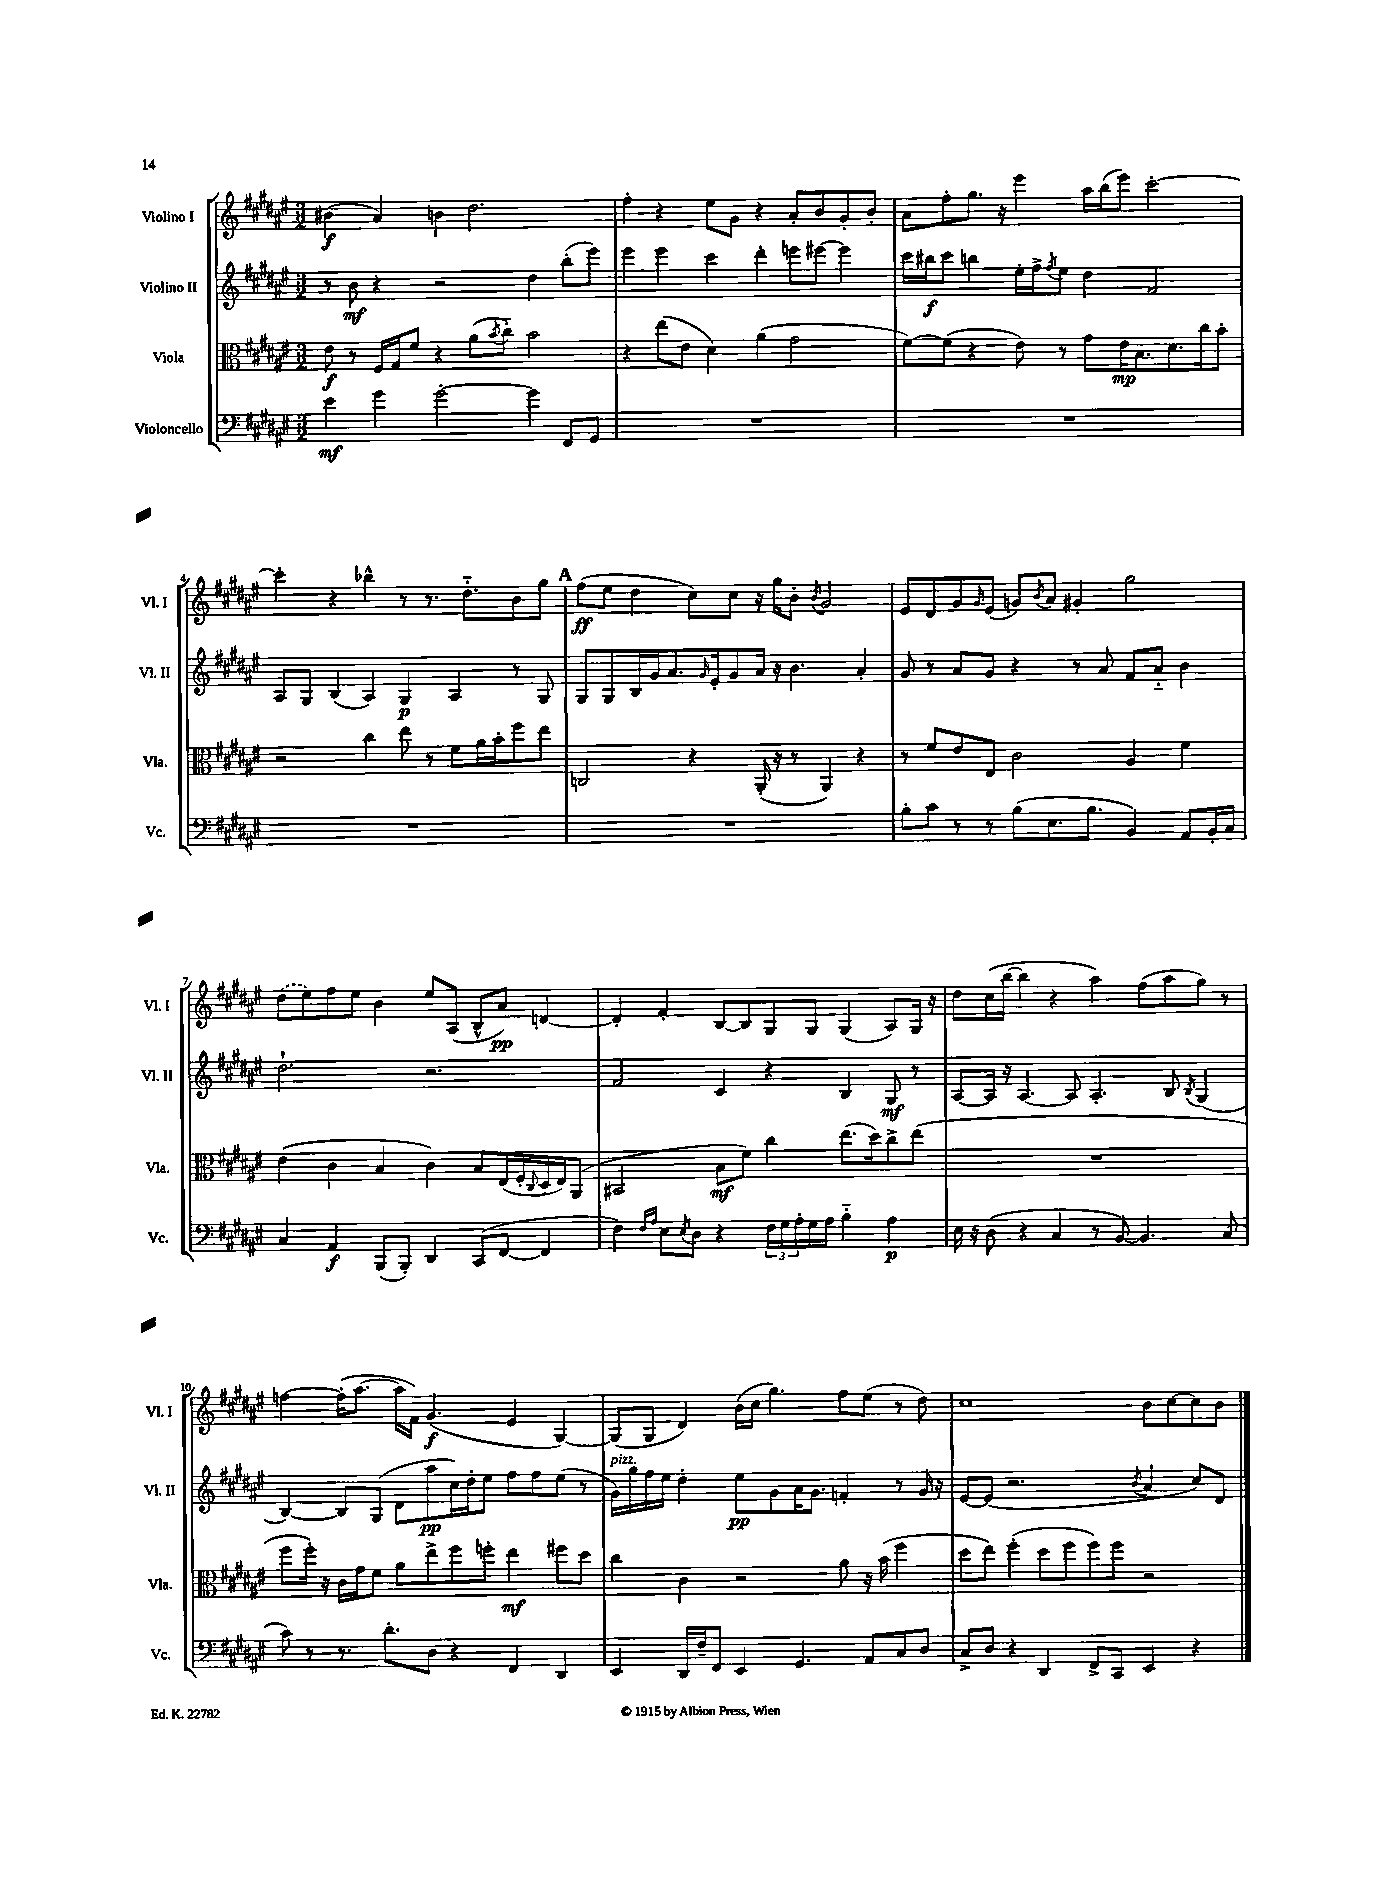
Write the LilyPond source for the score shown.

<<
\new StaffGroup <<
\new Staff = "s0" \with { instrumentName = "Violino I" shortInstrumentName = "Vl. I" } {
    \clef treble \key fis \major \numericTimeSignature \time 3/2
    bis'4\f( ais'4) b'4 dis''2. |
    fis''4-. r4 eis''8 gis'8 r4 ais'8-. b'8 gis'8-. b'8-. |
    ais'8 fis''8-. gis''8. r16 eis'''4 ais''16 b''16( eis'''8) cis'''2~-. |
    cis'''4-. r4 bes''4-^ r8 r8. dis''8.-_ b'8 gis''8 |
    \mark \markup { \bold "A" } fis''8\ff( eis''8 dis''4 cis''8) cis''8 r16 gis''16 b'8-. \acciaccatura { b'8 } gis'2 |
    eis'8 dis'8 gis'8 \grace { gis'16 } eis'8( g'8) \acciaccatura { b'8 } ais'8 gis'4-. gis''2 |
    \once \slurDashed dis''8( eis''8) fis''8 eis''8 b'4 eis''8 ais8( b8-^ ais'8\pp) d'4~ |
    d'4-. fis'4-. b8~ b8 gis8 gis8 gis4( ais8) gis16 r16 |
    dis''8 cis''16( b''16~ b''4 r4 ais''4) fis''8( ais''8 gis''8) r8 |
    f''4~ f''16-.( ais''8.~ ais''16 fis'16) gis'4.\f( eis'4 gis4~) |
    gis8( gis8 dis'4) b'16( cis''16 gis''4.) fis''8 eis''8( r8 dis''8) |
    cis''1 b'8 cis''8~ cis''8 b'8 \bar "|." |
}
\new Staff = "s1" \with { instrumentName = "Violino II" shortInstrumentName = "Vl. II" } {
    \clef treble \key fis \major \numericTimeSignature \time 3/2
    r8 b'8\mf r4 r2 dis''4 b''8-.( eis'''8) |
    eis'''4 eis'''4 cis'''4 dis'''4-. e'''8 eis'''8~ eis'''4 |
    cis'''16 bis''16\f cis'''8 b''4 eis''16-. fis''16-> \acciaccatura { fis''8 } eis''8 dis''4 fis'2 |
    ais8 gis8 b4( ais4) gis4\p ais4 r8 gis8 |
    \mark \markup { \bold "A" } gis8 gis8 b16 gis'16 ais'8. \grace { gis'16 } eis'16-. gis'8 ais'16 r16 b'4. ais'4-. |
    gis'8 r8 ais'8 gis'8 r4 r8 ais'8 fis'8 ais'8-_ b'4 |
    dis''2.-! r2. |
    fis'2 cis'4 r4 b4 gis8\mf r8 |
    ais8~ ais16 r16 ais4.~ ais8 ais4.-. b8 \acciaccatura { b8 } gis4( |
    b4~) b8 gis8( dis'8 ais''8\pp cis''16) dis''16-. eis''8 fis''8 fis''8 eis''8( r8 |
    gis'16^\markup { \italic "pizz." }) gis''16 fis''16 eis''16 dis''4-. eis''8\pp gis'8 ais'16 gis'8. f'4-. r8 gis'16 r16 |
    eis'8~ eis'8( r2. \acciaccatura { b'8 } ais'4 cis''8) dis'8 \bar "|." |
}
\new Staff = "s2" \with { instrumentName = "Viola" shortInstrumentName = "Vla." } {
    \clef alto \key fis \major \numericTimeSignature \time 3/2
    eis'8\f r8 fis16 gis16 fis'8 r4 ais'8( \acciaccatura { b'8 } cis''8-_) b'2 |
    r4 eis''8( eis'8 dis'4) ais'4( gis'2 |
    fis'8~) fis'8( r4 eis'8) r8 gis'8 eis'16\mp b8. dis'8. cis''16 b'8-. |
    r2 cis''4 eis''8 r8 fis'8 ais'16 b'16-. fis''8 eis''8 |
    \mark \markup { \bold "A" } c2 r4 ais,16-.( r16 r8 ais,4) r4 |
    r8 fis'8 eis'8 eis8 cis'2 ais4 fis'4 |
    eis'4( cis'4 b4 cis'4) b8 eis16( fis16-. \appoggiatura { cis8 } dis16 eis16) ais,8( |
    bis,2 b8\mf fis'8) cis''4 eis''8.( dis''16) cis''8-> eis''8( |
    R1. |
    fis''8 fis''16-.) r16 cis'16 gis'16 fis'8 ais'8 eis''8-> fis''8 f''8-. eis''4\mf fis''8 dis''8 |
    cis''4 cis'4 r2 ais'8 r16 b'16( fis''4 |
    dis''8 eis''8) fis''4-.( dis''8 fis''8 fis''8) fis''8 r2 \bar "|." |
}
\new Staff = "s3" \with { instrumentName = "Violoncello" shortInstrumentName = "Vc." } {
    \clef bass \key fis \major \numericTimeSignature \time 3/2
    eis'4\mf gis'4 gis'2~-. gis'4 fis,8 gis,8 |
    R1. |
    R1. |
    R1. |
    \mark \markup { \bold "A" } R1. |
    b8-. cis'8 r8 r8 b8( eis8. b8. b,4) ais,8 b,16-. cis16 |
    cis4 ais,4\f b,,8( b,,8-.) dis,4 cis,8( fis,8~ fis,4 |
    fis4) \grace { fis16 ais16 } eis8 \acciaccatura { eis8 } dis8 r4 \tuplet 3/2 { fis16 gis16 ais16-. } gis16 ais16 b4-_ ais4\p |
    eis16 r16 dis8( r4 cis4 r8 b,8~) b,4. cis8( |
    cis'8) r8 r8. dis'8.-. dis8 r4 fis,4 dis,4 |
    eis,4 dis,16 fis16-- fis,8 eis,4 gis,4. ais,8 cis8 dis8 |
    cis8-> dis8 r4 dis,4 fis,8-> cis,8 eis,4 r4 \bar "|." |
}
>>
>>
